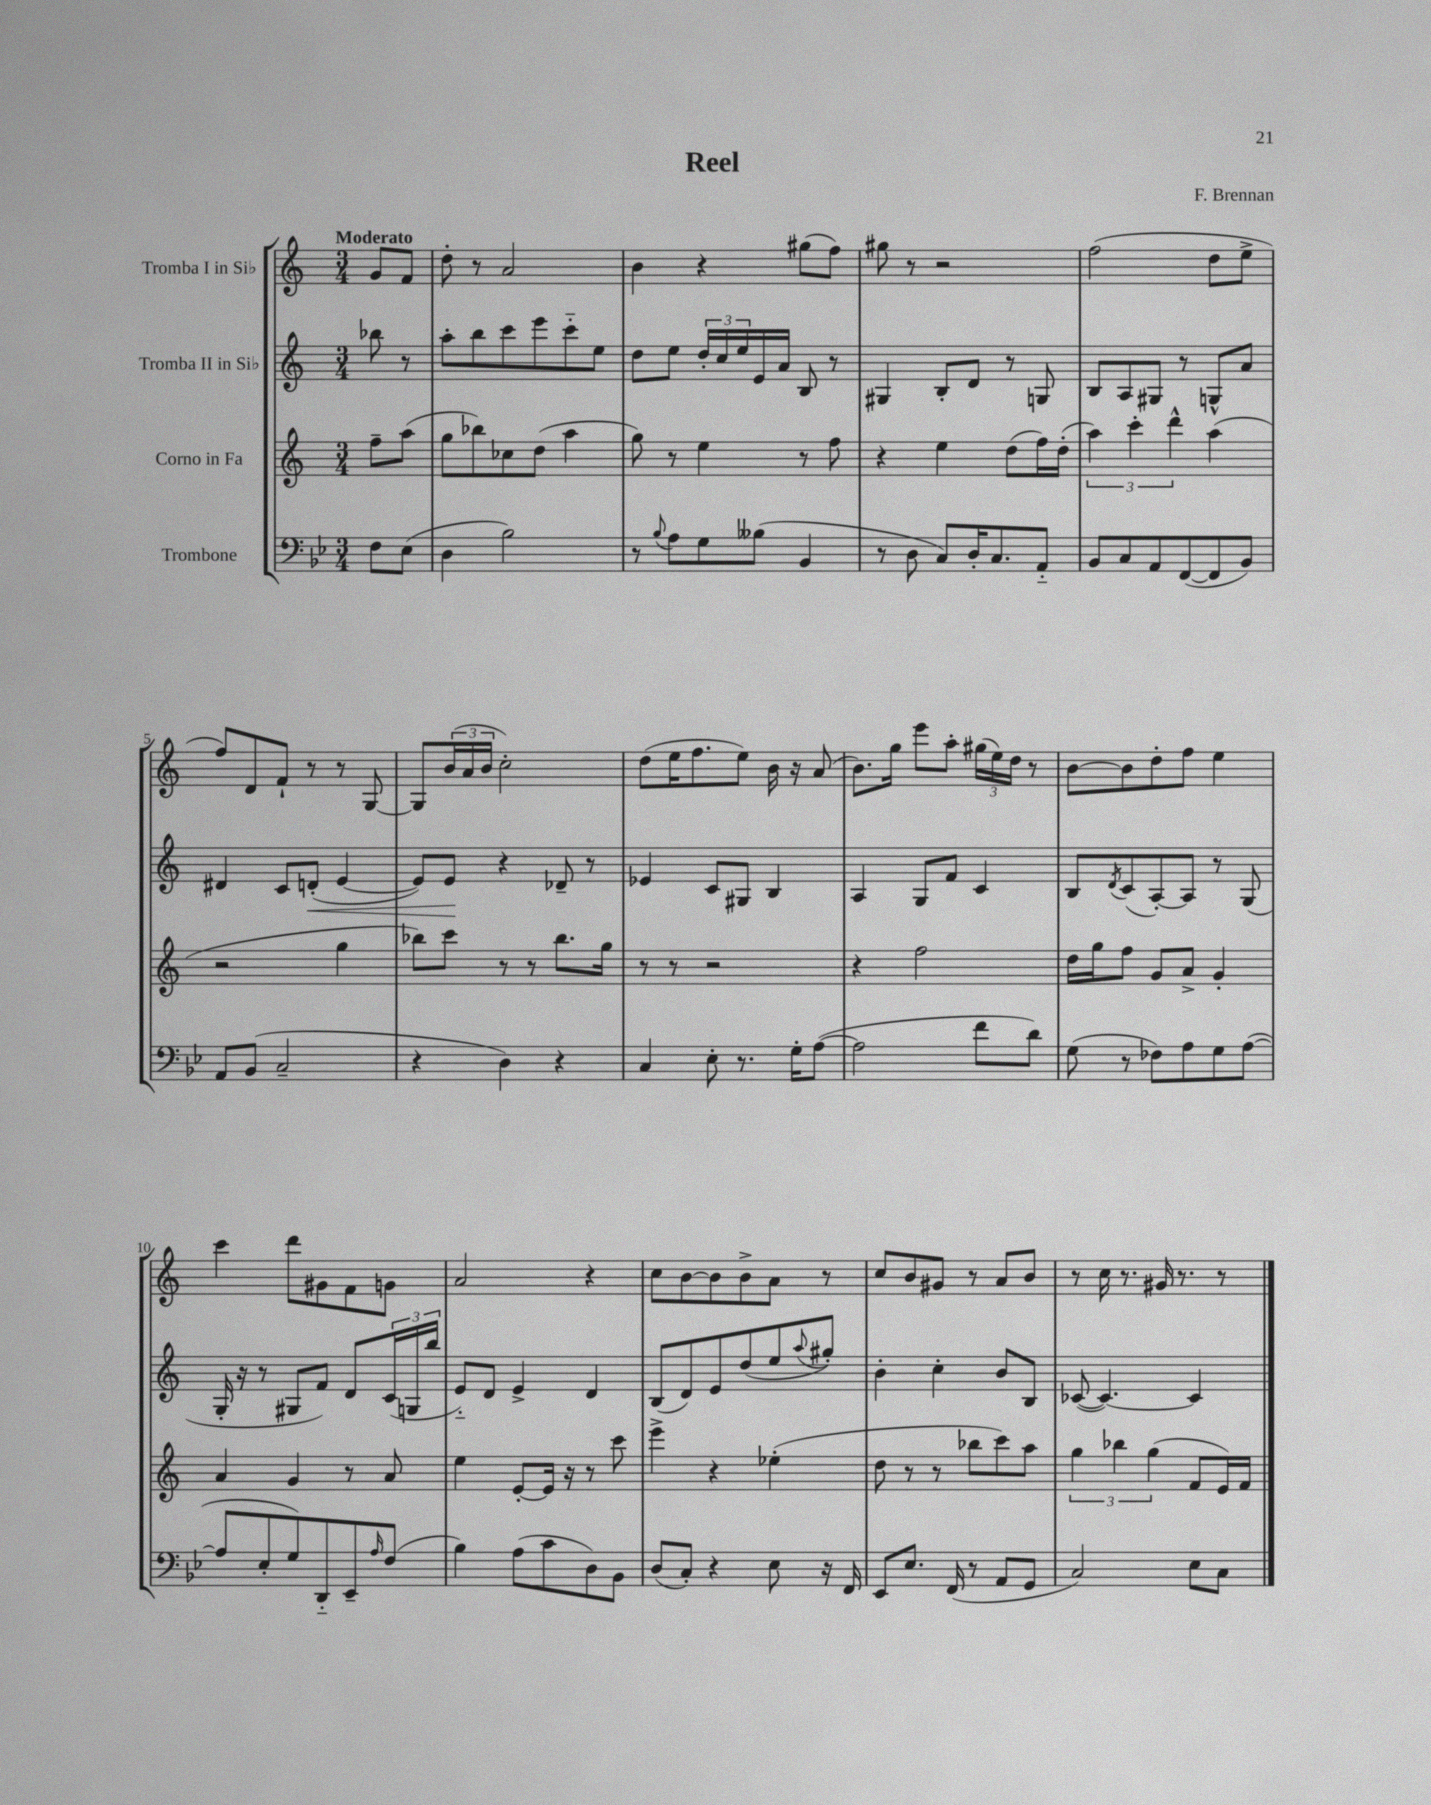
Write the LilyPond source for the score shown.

\header { title = "Reel" composer = "F. Brennan" }
<<
\new StaffGroup <<
\new Staff = "s0" \with { instrumentName = "Tromba I in Sib" } {
    \clef treble \key c \major \numericTimeSignature \time 3/4 \partial 4 \tempo "Moderato"
    g'8 f'8 |
    d''8-. r8 a'2 |
    b'4 r4 gis''8( f''8) |
    gis''8 r8 r2 |
    f''2( d''8 e''8-> |
    f''8) d'8 f'8-! r8 r8 g8~ |
    g8 \tuplet 3/2 { b'16( a'16 b'16 } c''2-.) |
    d''8( e''16 f''8. e''8) b'16 r16 a'8( |
    b'8.) g''16 e'''8 a''8-. \tuplet 3/2 { gis''16( e''16) d''16 } r8 |
    b'8~ b'8 d''8-. f''8 e''4 |
    c'''4 d'''8 gis'8 f'8 g'8 |
    a'2 r4 |
    c''8 b'8~ b'8 b'8-> a'8 r8 |
    c''8 b'8 gis'8 r8 a'8 b'8 |
    r8 c''16 r8. gis'16 r8. r8 \bar "|." |
}
\new Staff = "s1" \with { instrumentName = "Tromba II in Sib" } {
    \clef treble \key c \major \numericTimeSignature \time 3/4 \partial 4
    bes''8 r8 |
    a''8-. b''8 c'''8 e'''8 c'''8-_ e''8 |
    d''8 e''8 \tuplet 3/2 { d''16-. c''16 e''16 } e'16 a'16 b8 r8 |
    gis4 b8-. d'8 r8 g8 |
    b8 a8 gis8 r8 g8-^ a'8 |
    dis'4 c'8 d'8-.\<( e'4~ |
    e'8) e'8\! r4 des'8-- r8 |
    ees'4 c'8 gis8 b4 |
    a4 g8 f'8 c'4 |
    b8 \acciaccatura { d'8 } c'8( a8~-.) a8 r8 g8( |
    g16-. r16 r8 gis8 f'8) d'8 \tuplet 3/2 { c'16( g16 b''16 } |
    e'8-_) d'8 e'4-> d'4 |
    b8( d'8) e'8 d''8( e''8 \appoggiatura { a''8 } gis''8-.) |
    b'4-. c''4-. b'8 b8 |
    ces'8~( ces'4.~) ces'4 \bar "|." |
}
\new Staff = "s2" \with { instrumentName = "Corno in Fa" } {
    \clef treble \key c \major \numericTimeSignature \time 3/4 \partial 4
    f''8-- a''8( |
    g''8 bes''8) ces''8 d''8( a''4 |
    g''8) r8 e''4 r8 f''8 |
    r4 e''4 d''8( f''16) d''16-.( |
    \tuplet 3/2 { a''4) c'''4-. d'''4-^ } a''4( |
    r2 g''4 |
    bes''8) c'''8 r8 r8 bes''8. g''16 |
    r8 r8 r2 |
    r4 f''2 |
    d''16 g''16 f''8 g'8 a'8-> g'4-. |
    a'4 g'4 r8 a'8 |
    e''4 e'8~-. e'16 r16 r8 c'''8 |
    e'''4-> r4 ees''4-.( |
    d''8 r8 r8 bes''8 c'''8) a''8 |
    \tuplet 3/2 { g''4 bes''4 g''4( } f'8 e'16) f'16 \bar "|." |
}
\new Staff = "s3" \with { instrumentName = "Trombone" } {
    \clef bass \key bes \major \numericTimeSignature \time 3/4 \partial 4
    f8 ees8( |
    d4 bes2) |
    r8 \appoggiatura { bes8 } a8 g8 beses8( bes,4 |
    r8 d8 c8) d16-. c8. a,8-_ |
    bes,8 c8 a,8 f,8~( f,8 bes,8) |
    a,8 bes,8( c2-- |
    r4 d4) r4 |
    c4 ees8-. r8. g16-. a8~( |
    a2 f'8 d'8) |
    g8( r8 fes8) a8 g8 a8~( |
    a8 ees8-. g8) d,8-_ ees,8-- \grace { a16 } f8( |
    bes4) a8( c'8 d8) bes,8 |
    d8( c8-.) r4 ees8 r16 f,16 |
    ees,8 ees8. f,16( r8 a,8 g,8 |
    c2) ees8 c8 \bar "|." |
}
>>
>>
